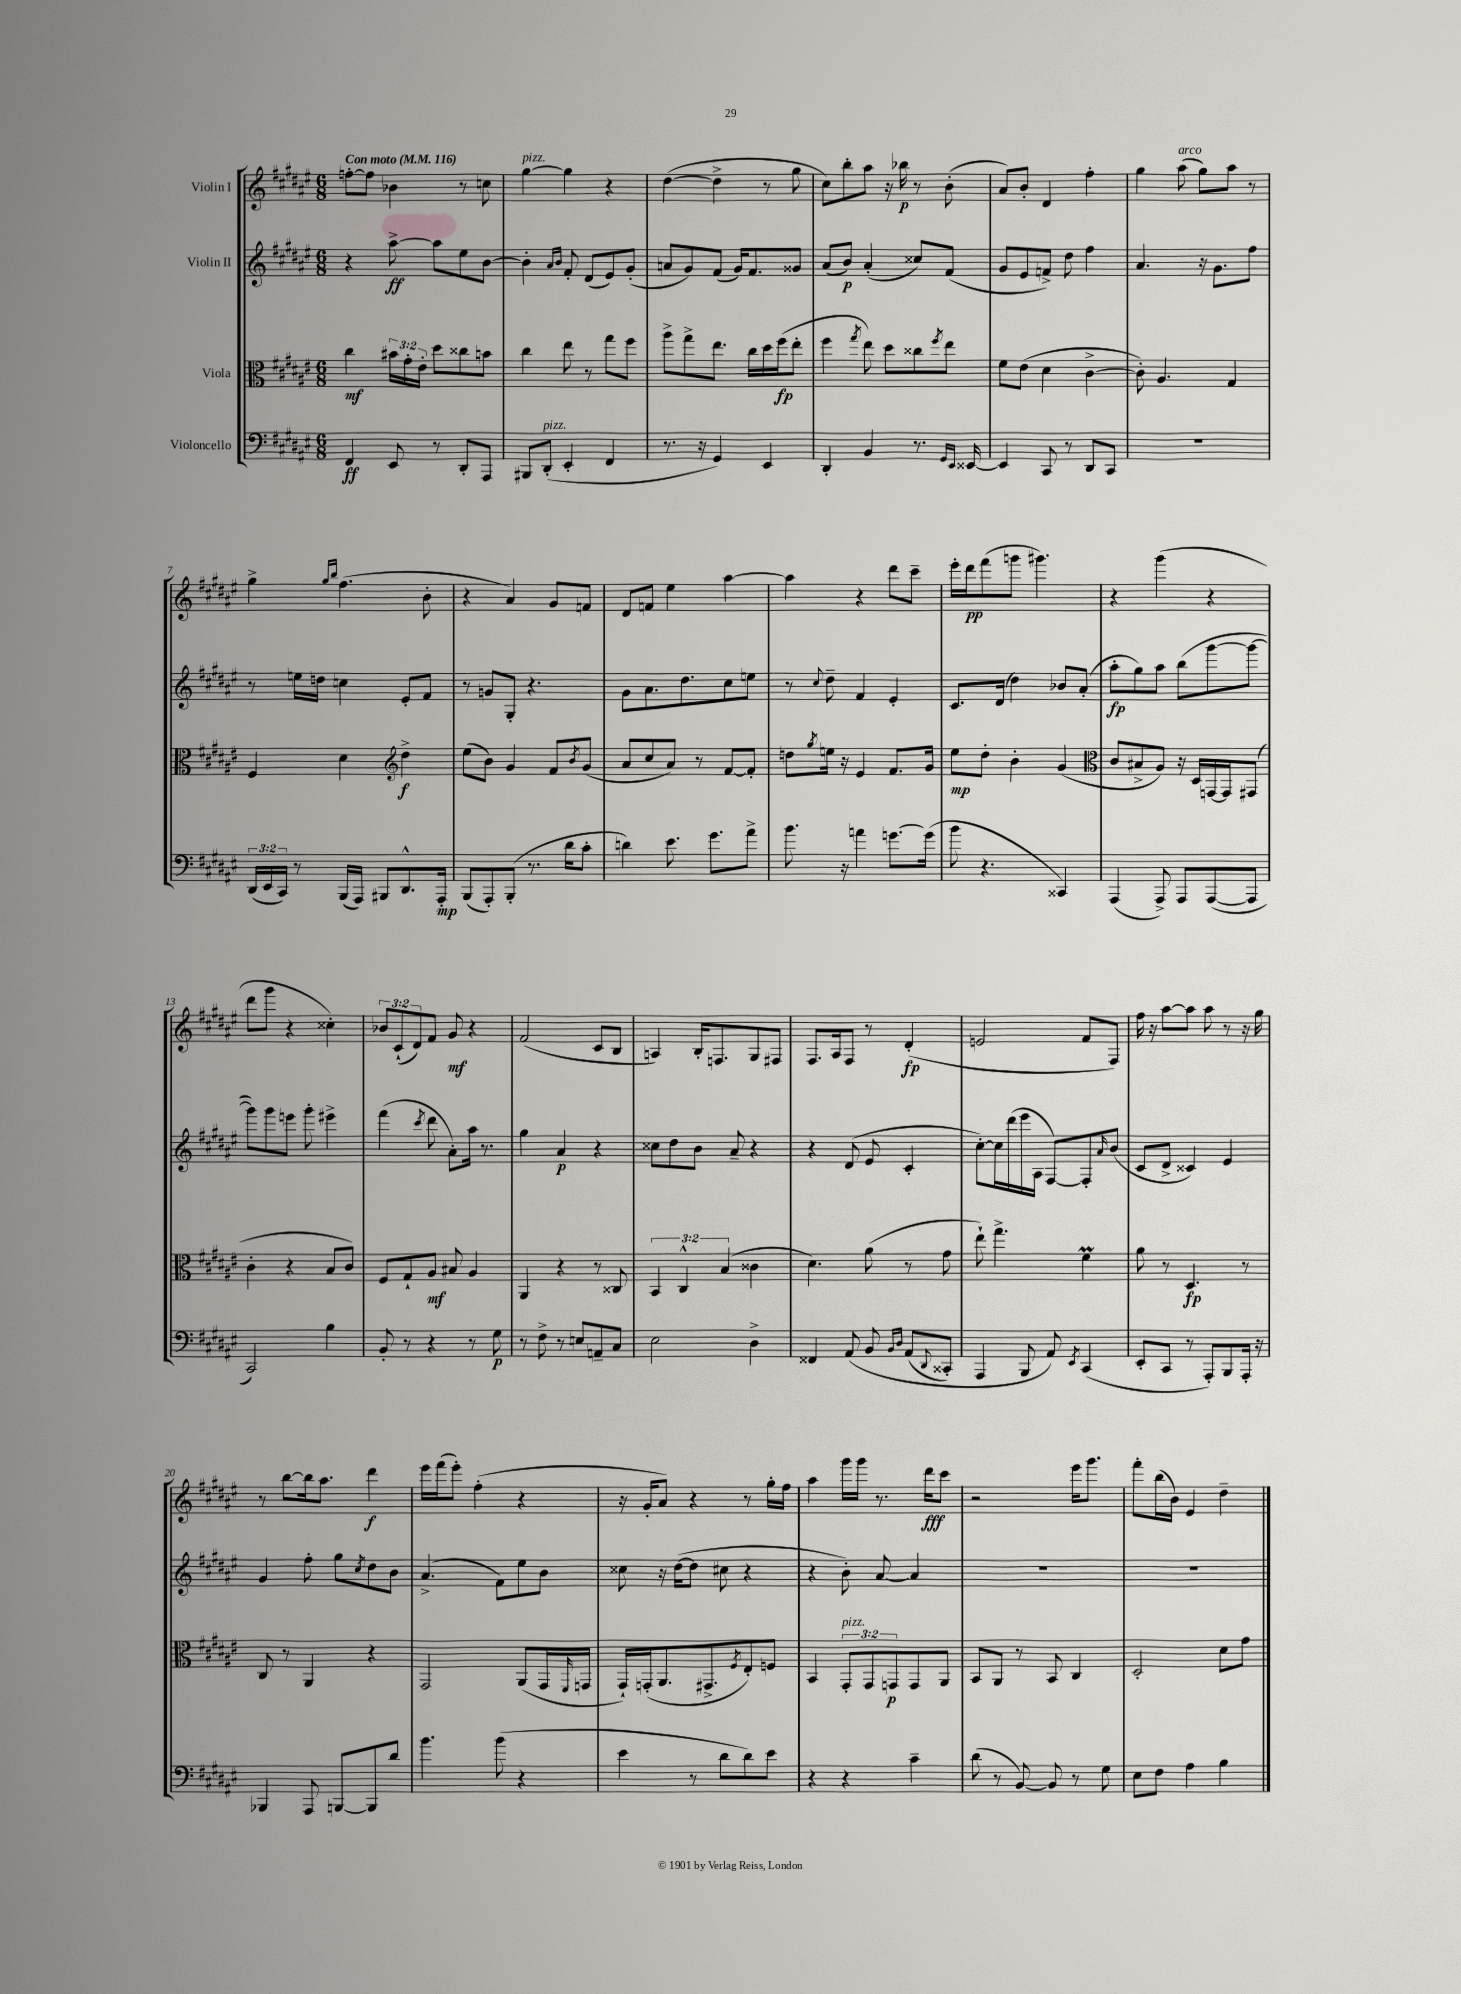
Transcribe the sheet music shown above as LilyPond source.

<<
\new StaffGroup <<
\new Staff = "s0" \with { instrumentName = "Violin I" } {
    \clef treble \key fis \major \numericTimeSignature \time 6/8 \override Staff.TupletNumber.text = #tuplet-number::calc-fraction-text \tempo "Con moto" 4 = 116
    f''8~-. f''8 bes'4 r8 c''8 |
    gis''4~^\markup { \italic "pizz." } gis''4 r4 |
    dis''4~( dis''4-> r8 gis''8 |
    cis''8) b''8-. ais''8 r16 bes''16\p r8 b'8-.( |
    ais'8) b'8-. dis'4 fis''4-. |
    gis''4 ais''8^\markup { \italic "arco" }( gis''8) ais''8 r8 |
    gis''4-> \grace { gis''16 b''16 } fis''4.( b'8-. |
    r4 ais'4) gis'8 f'8 |
    dis'8 f'8 eis''4 ais''4~ |
    ais''4 r4 dis'''8 cis'''8-- |
    eis'''16-. dis'''16\pp fis'''8( g'''8 gis'''4.) |
    r4 gis'''4( r4 |
    dis'''8 gis'''8 r4 cisis''4-.) |
    \tuplet 3/2 { bes'8 cis'8-!( dis'8) } fis'8 gis'8\mf r4 |
    fis'2( cis'8 b8 |
    a4) b16-. f8. gis8 fis8 |
    fis8. ais16 fis8 r8 dis'4-.\fp( |
    e'2 fis'8 fis8) |
    fis''16 r16 ais''8~ ais''8 ais''8 r8 r16 gis''16 |
    r8 b''8~ b''16 ais''8. dis'''4\f |
    eis'''16 fis'''16( eis'''8-.) fis''4-.( r4 |
    r16 gis'16-. ais'8) r4 r8 gis''16-. fis''16 |
    ais''4 gis'''16 gis'''16 r8. dis'''16\fff cis'''8 |
    r2 eis'''16 gis'''8. |
    fis'''8-. b''16( b'16) eis'4 dis''4-- \bar "|." |
}
\new Staff = "s1" \with { instrumentName = "Violin II" } {
    \clef treble \key fis \major \numericTimeSignature \time 6/8
    r4 ais''8~->\ff ais''8 eis''8 b'8~ |
    b'4-. \grace { ais'16 b'16 } fis'8-. dis'8( eis'8) gis'8-.( |
    a'8 gis'8) fis'8( gis'16) fis'8. gisis'8 |
    ais'8( b'8\p) ais'4-.( cisis''8) fis'8( |
    gis'8 eis'8 f'8->) dis''8 fis''4 |
    ais'4. r16 gis'8. fis''8 |
    r8 e''16 d''16 c''4 eis'8-. fis'8 |
    r8 g'8 gis8-. r4. |
    gis'8 ais'8. dis''8. cis''8 e''8 |
    r8 \appoggiatura { cis''8 } dis''8-- fis'4 eis'4-. |
    cis'8. dis'16( dis''4) bes'8 ais'8-.( |
    ais''8-.\fp gis''8) ais''8 b''8( gis'''8~ gis'''8~ |
    gis'''8) gis'''8 e'''8 gis'''8-. eis'''4-> |
    fis'''4( \acciaccatura { cis'''8 } dis'''8 ais'8-.) ais''16 r8. |
    gis''4 ais'4\p r4 |
    cisis''8 dis''8 b'8 ais'8-- r4 |
    r4 dis'8( eis'8 cis'4-. |
    cis''8~-.) cis''16 dis'''16( eis'''16 ais16 fis8~) fis8-. \grace { ais'16 } b'8( |
    cis'8 dis'8-> cisis'4) eis'4 |
    gis'4 fis''8-. gis''8 \acciaccatura { cis''8 } dis''8 b'8 |
    ais'4.->( fis'8) eis''8 b'8 |
    cisis''8 r16 dis''16~( dis''8 cis''8 r4 |
    r4 b'8-.) ais'8~ ais'4 |
    R2. |
    R2. \bar "|." |
}
\new Staff = "s2" \with { instrumentName = "Viola" } {
    \clef alto \key fis \major \numericTimeSignature \time 6/8 \override Staff.TupletNumber.text = #tuplet-number::calc-fraction-text
    cis''4\mf \tuplet 3/2 { bis'16 gis'16-. eis'16-. } dis''8 cisis''8 b'8 |
    cis''4 eis''8 r8 gis''8 fis''8 |
    ais''8-> gis''8-> eis''8. cis''16 dis''16 fis''16\fp( eis''8-. |
    fis''4 \acciaccatura { gis''8 } eis''8) dis''8 cisis''8 \acciaccatura { fis''8 } eis''8 |
    fis'8 eis'8( dis'4 cis'4~-> |
    cis'8-.) ais4. gis4 |
    fis4 dis'4 \clef treble dis''4->\f |
    eis''8( b'8) gis'4 fis'8 \acciaccatura { b'8 } gis'8( |
    ais'8 cis''8 ais'8) r8 fis'8~ fis'8-. |
    d''8 \acciaccatura { gis''8 } e''16 r16 eis'4 fis'8. gis'16 |
    eis''8\mp dis''8-. b'4-. gis'4( |
    \clef alto cis'8 bis8-> ais8) r16 dis16 g,16~ g,16 gis,8( |
    cis'4-. r4 b8 cis'8) |
    fis8 gis8-! ais8\mf bis8 ais4 |
    ais,4 r4 r8 cisis8 |
    \tuplet 3/2 { b,4 cis4-^ b4( } cisis'4 |
    dis'4.) ais'8( r8 gis'8 |
    eis''8-!) gis''4.-> fis'4\prall |
    ais'8 r8 dis4.\fp r8 |
    cis8 r8 ais,4 r4 |
    gis,2 ais,8( gis,16 \grace { fis,16 } g,16 |
    gis,16-!) g,16-.( ais,8. gis,8.-> \acciaccatura { fis8 } eis8-.) f8 |
    b,4 \tuplet 3/2 { gis,8-.^\markup { \italic "pizz." } gis,8 g,8\p } g,8 ais,8 |
    b,8 ais,8 r8 b,8 cis4 |
    dis2-. dis'8 gis'8 \bar "|." |
}
\new Staff = "s3" \with { instrumentName = "Violoncello" } {
    \clef bass \key fis \major \numericTimeSignature \time 6/8 \override Staff.TupletNumber.text = #tuplet-number::calc-fraction-text
    fis,4\ff eis,8 r8 dis,8-. ais,,8 |
    bis,,8 dis,8-.^\markup { \italic "pizz." }( eis,4-. fis,4 |
    r8. r16 gis,4) eis,4 |
    dis,4-. b,4 r8. \grace { gis,16 eis,16 } eisis,16~ |
    eisis,4 cis,8 r8 dis,8 cis,8 |
    R2. |
    \tuplet 3/2 { dis,16( eis,16 cis,16) } r8 b,,16( ais,,16) bis,,8 dis,8.-^ ais,,16-.\mp |
    b,,8( ais,,8-.) b,,8-.( r8. dis'16 cis'8-. |
    d'4) eis'8. gis'8. ais'8-> |
    b'8. r16 a'4 g'8.~ g'16( |
    b'8 r4. cisis,4) |
    ais,,4( ais,,8->) ais,,8 ais,,8~( ais,,8 |
    cis,2) b4 |
    b,8-. r8 r4 r8 gis8\p |
    r8 fis8-> r8 e8 a,8-- cis8 |
    eis2 dis4-> |
    fisis,4 ais,8\( b,8 \grace { b,16 dis16 } ais,8( \appoggiatura { dis,8 } cisis,8-.) |
    ais,,4 b,,8 ais,8\) \acciaccatura { eis,8 } cis,4( |
    eis,8-. cis,8 r8 ais,,8-.) b,,8 ais,,16-. r16 |
    bes,,4 ais,,8 b,,8~ b,,8 dis'8 |
    b'4. b'8( r4 |
    eis'4 r8 dis'8 dis'8) eis'8 |
    r4 r4 cis'4-- |
    dis'8( r8 b,8~) b,8 r8 gis8 |
    eis8 fis8 ais4 b4 \bar "|." |
}
>>
>>
